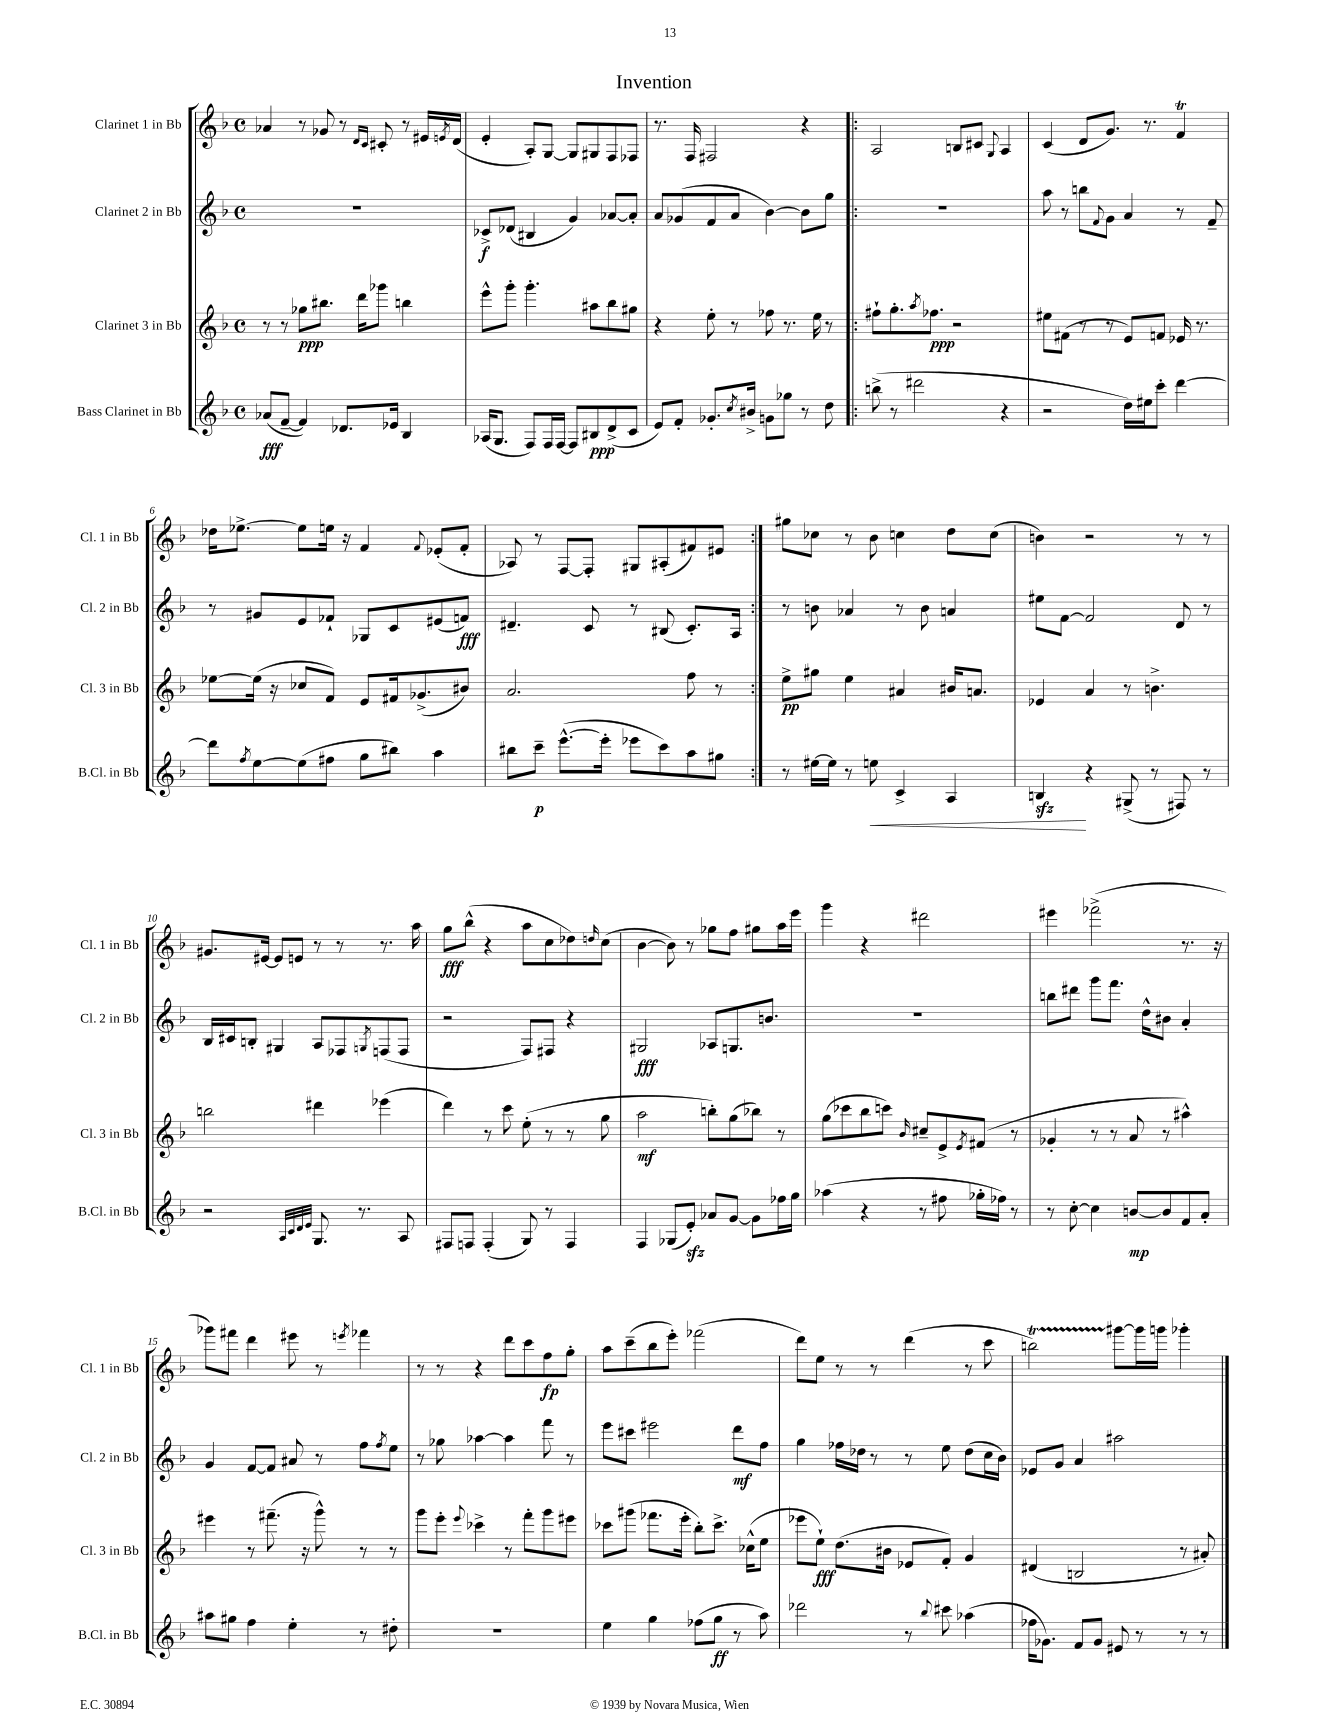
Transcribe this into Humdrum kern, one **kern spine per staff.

**kern	**dynam	**kern	**dynam	**kern	**dynam	**kern	**dynam
*part4	*part4	*part3	*part3	*part2	*part2	*part1	*part1
*staff4	*staff4	*staff3	*staff3	*staff2	*staff2	*staff1	*staff1
*I"Bass Clarinet in Bb	*	*I"Clarinet 3 in Bb	*	*I"Clarinet 2 in Bb	*	*I"Clarinet 1 in Bb	*
*I'B.Cl. in Bb	*	*I'Cl. 3 in Bb	*	*I'Cl. 2 in Bb	*	*I'Cl. 1 in Bb	*
*clefG2	*	*clefG2	*	*clefG2	*	*clefG2	*
*k[b-]	*	*k[b-]	*	*k[b-]	*	*k[b-]	*
*M4/4	*	*M4/4	*	*M4/4	*	*M4/4	*
*met(c)	*	*met(c)	*	*met(c)	*	*met(c)	*
=1	=1	=1	=1	=1	=1	=1	=1
(8a-X/L	fff	8r	.	1r	.	4a-X/	.
[8f~/J	.	8r	.	.	.	.	.
4f/])	.	8gg-X\L	ppp	.	.	8r	.
.	.	8.bb#X\J	.	.	.	8g-X/	.
8.d-X/L	.	.	.	.	.	8r	.
.	.	16ddd\KL	.	.	.	.	.
.	.	.	.	.	.	16qqd/LL	.
.	.	.	.	.	.	16qqc/JJ	.
.	.	8ggg-X\J	.	.	.	8c#X'/	.
16e-X/Jk	.	.	.	.	.	.	.
4B-/	.	4bbn\	.	.	.	8r	.
.	.	.	.	.	.	16e#X/LL	.
.	.	.	.	.	.	8qen/	.
.	.	.	.	.	.	(16d/JJ	.
=2	=2	=2	=2	=2	=2	=2	=2
(16A-X/KL	.	8eee^^\L	.	8c-X^/L	f	4e'/	.
8.G/J	.	.	.	.	.	.	.
.	.	8ggg'\J	.	(8d-X/J	.	.	.
8F/L)	.	4.ggg'\	.	4B#X/	.	8A'/L)	.
16F/L	.	.	.	.	.	[8G/J	.
[16F/JJ	.	.	.	.	.	.	.
8F/L]	.	.	.	4g/)	.	8G/L]	.
8B#X/	ppp	8aa#X\L	.	.	.	8G#X/	.
(8d^/	.	8bb-\	.	[8a-X/L	.	8F/	.
8c/J	.	8gg#X\J	.	8a-'/J]	.	8F-X/J	.
=3	=3	=3	=3	=3	=3	=3	=3
8e/L)	.	4r	.	8a/L	.	8.r	.
8f'/J	.	.	.	(8g-X/	.	.	.
.	.	.	.	.	.	16F/	.
8.g-X'/L	.	8ee'\	.	8f/	.	2F#X/	.
.	.	8r	.	8a/J	.	.	.
8qcc/	.	.	.	.	.	.	.
16b#X^/Jk	.	.	.	.	.	.	.
8gn\L	.	8ff-X\	.	[4b-\)	.	.	.
8gg-X\J	.	8.r	.	.	.	.	.
8r	.	.	.	8b-\L]	.	4r	.
.	.	16ee\	.	.	.	.	.
8dd\	.	8r	.	8gg\J	.	.	.
=4!|:	=4!|:	=4!|:	=4!|:	=4!|:	=4!|:	=4!|:	=4!|:
(8bbn^\	.	8ff#X`\L	.	1r	.	2A/	.
8r	.	8.gg'\	.	.	.	.	.
2ddd#X\	.	.	.	.	.	.	.
.	.	8qaa/	.	.	.	.	.
.	.	8.ff-X\J	ppp	.	.	.	.
.	.	2r	.	.	.	8Bn/L	.
.	.	.	.	.	.	8c#X/J	.
.	.	.	.	.	.	8qqG/	.
4r	.	.	.	.	.	4A/	.
=5	=5	=5	=5	=5	=5	=5	=5
2r	.	8ee#X\L	.	8aa\	.	(4c/	.
.	.	(8f#X\J	.	8r	.	.	.
.	.	8r	.	8bbn\L	.	8d/L	.
.	.	.	.	8qqf/	.	.	.
.	.	8r	.	8g\J	.	8.g/J)	.
16dd\LL)	.	8e/L)	.	4a/	.	.	.
16ee#X\J	.	.	.	.	.	8.r	.
8ccc'\J	.	8fn/J	.	.	.	.	.
[4ddd\	.	16e-X/	.	8r	.	4fT/	.
.	.	8.r	.	.	.	.	.
.	.	.	.	8f~/	.	.	.
!!LO:LB:g=z
=6	=6	=6	=6	=6	=6	=6	=6
8ddd\L]	.	[8ee-X\L	.	8r	.	16dd-X\KL	.
.	.	.	.	.	.	[8.ee-X^\J	.
8qff/	.	.	.	.	.	.	.
[8ee\	.	(16ee-\Jk]	.	8g#X/L	.	.	.
.	.	16r	.	.	.	.	.
(8ee\]	.	8cc-X/L	.	8e/	.	8ee-\L]	.
8ff#X\J	.	8f/J)	.	8f-X`/J	.	16een\Jk	.
.	.	.	.	.	.	16r	.
8gg\L	.	8e/L	.	8G-X/L	.	4f/	.
8bb#X\J)	.	16f#X/k	.	8c/	.	.	.
.	.	(8.g-X^/	.	.	.	.	.
.	.	.	.	.	.	8qqf/	.
4aa\	.	.	.	(8e#X/	.	(8e-X'/L	.
.	.	8b#X/J)	.	8fn/J)	fff	8f'/J	.
=7	=7	=7	=7	=7	=7	=7	=7
8bb#X\L	.	2.a/	.	4.d#X~/	.	8A-X/)	.
8ccc~\J	p	.	.	.	.	8r	.
([8.eee^^\L	.	.	.	.	.	[8F/L	.
.	.	.	.	8c/	.	8F'/J]	.
16eee'\Jk]	.	.	.	.	.	.	.
8eee-X\L	.	.	.	8r	.	8G#X/L	.
8ccc\)	.	.	.	(8B#X/	.	(8A#X'/	.
8aa\	.	8ff\	.	8.c'/L)	.	8f#X/)	.
8gg#X\J	.	8r	.	.	.	8e#X/J	.
.	.	.	.	16A/Jk	.	.	.
=8:|!	=8:|!	=8:|!	=8:|!	=8:|!	=8:|!	=8:|!	=8:|!
8r	.	8ee^\L	pp	8r	.	8gg#X\L	.
[16ee#X\LL	.	8gg#X\J	.	8bn\	.	8cc-X\J	.
16ee#\JJ]	.	.	.	.	.	.	.
8r	.	4ee\	.	4a-X/	.	8r	.
!	!LO:HP:b	!	!	!	!	!	!
8een\	<	.	.	.	.	8b-\	.
4c^/	.	4a#X/	.	8r	.	4ccn\	.
.	.	.	.	8b\	.	.	.
4A/	.	16b#X/KL	.	4an/	.	8dd\L	.
.	.	8.an/J	.	.	.	.	.
.	.	.	.	.	.	(8cc\J	.
=9	=9	=9	=9	=9	=9	=9	=9
4Bnzz/	.	4e-X/	.	8ee#X\L	.	4bn\)	.
.	.	.	.	[8f\J	.	.	.
4r	[	4a/	.	2f/]	.	2r	.
(8G#X^/	.	8r	.	.	.	.	.
8r	.	4.bn^\	.	.	.	.	.
8F#X/)	.	.	.	8d/	.	8r	.
8r	.	.	.	8r	.	8r	.
!!LO:LB:g=z
=10	=10	=10	=10	=10	=10	=10	=10
2r	.	2bbn\	.	16B-/LL	.	8.g#X/L	.
.	.	.	.	16c#X/J	.	.	.
.	.	.	.	8Bn'/J	.	.	.
.	.	.	.	.	.	[16e#X/Jk	.
.	.	.	.	4G#X/	.	8e#/L]	.
.	.	.	.	.	.	8en/J	.
32qqA/LLL	.	.	.	.	.	.	.
32qqc/	.	.	.	.	.	.	.
32qqd/	.	.	.	.	.	.	.
32qqe/JJJ	.	.	.	.	.	.	.
8.G/	.	4ddd#X\	.	8A/L	.	8r	.
.	.	.	.	8F-X/	.	8r	.
8.r	.	.	.	.	.	.	.
.	.	.	.	8qGn/	.	.	.
.	.	(4eee-X\	.	(8Fn/	.	8.r	.
8A/	.	.	.	8F/J	.	.	.
.	.	.	.	.	.	16aa\	.
=11	=11	=11	=11	=11	=11	=11	=11
8F#X/L	.	4ddd\)	.	2r	.	8gg\L	fff
8Fn/J	.	.	.	.	.	(8bb-^^\J	.
(4F'/	.	8r	.	.	.	4r	.
.	.	8ccc\	.	.	.	.	.
8G/)	.	(8ee'\	.	8F/L)	.	8aa\L	.
8r	.	8r	.	8F#X/J	.	8cc\	.
4F/	.	8r	.	4r	.	8dd-X\)	.
.	.	.	.	.	.	16qqddn/	.
.	.	8gg\	.	.	.	(8cc\J	.
=12	=12	=12	=12	=12	=12	=12	=12
4F/	.	2aa\	mf	2G#X/	fff	[4b-\	.
(8G-X/L	.	.	.	.	.	8b-\])	.
8ezz'/J)	.	.	.	.	.	8r	.
8a-X/L	.	8bbn'\L)	.	8A-X/L	.	8gg-X\L	.
[8g/J	.	(8gg\	.	8.Gn/	.	8ff\J	.
8g\L]	.	8bb-X\J)	.	.	.	8gg#X\L	.
.	.	.	.	8.bn/J	.	.	.
16ff-X\L	.	8r	.	.	.	16aa\L	.
16gg\JJ	.	.	.	.	.	16eee\JJ	.
=13	=13	=13	=13	=13	=13	=13	=13
(4aa-X\	.	(8gg\L	.	1r	.	4ggg\	.
.	.	8ccc-X\	.	.	.	.	.
4r	.	8bb-\	.	.	.	4r	.
.	.	8cccn\J)	.	.	.	.	.
.	.	16qqb-/	.	.	.	.	.
8r	.	8cc#X~/L	.	.	.	2ddd#X\	.
8ff#X\	.	8e^/	.	.	.	.	.
.	.	8qe/	.	.	.	.	.
16gg-X'\LL	.	(8f#X/J	.	.	.	.	.
16ff-X\JJ)	.	.	.	.	.	.	.
8r	.	8r	.	.	.	.	.
=14	=14	=14	=14	=14	=14	=14	=14
8r	.	4g-X'/	.	8bbn\L	.	4eee#X\	.
[8cc'\	.	.	.	8ddd#X\J	.	.	.
4cc\]	.	8r	.	8ggg\L	.	(2fff-X^\	.
.	.	8r	.	8.fff\J	.	.	.
[8bn/L	mp	8a/	.	.	.	.	.
.	.	.	.	16dd^^\KL	.	.	.
8b/]	.	8r	.	8b#X\J	.	.	.
8f/	.	4aa#X^^\)	.	4a'/	.	8.r	.
8a'/J	.	.	.	.	.	.	.
.	.	.	.	.	.	16r	.
!!LO:LB:g=z
=15	=15	=15	=15	=15	=15	=15	=15
8aa#X\L	.	4eee#X\	.	4g/	.	8ggg-X\L)	.
8gg#X\J	.	.	.	.	.	8fff#X\J	.
4ff\	.	8r	.	[8f/L	.	4ddd\	.
.	.	(8.fff#X~\	.	8f/J]	.	.	.
4ee'\	.	.	.	8a#X/	.	8eee#X\	.
.	.	16r	.	.	.	.	.
.	.	8ggg^^\)	.	8r	.	8r	.
.	.	.	.	.	.	8qeeen/	.
8r	.	8r	.	8ff\L	.	4fff-X\	.
.	.	.	.	8qff/	.	.	.
8dd#X'\	.	8r	.	8ee\J	.	.	.
=16	=16	=16	=16	=16	=16	=16	=16
1r	.	8ggg\L	.	8r	.	8r	.
.	.	8eee'\J	.	8gg-X\	.	8r	.
.	.	8qqeee/	.	.	.	.	.
.	.	4ccc-X^\	.	[4aa-X\	.	4r	.
.	.	8r	.	4aa-\]	.	8ddd\L	.
.	.	8fff'\L	.	.	.	8ccc\	.
.	.	8ggg\	.	8fff\	.	8ff\	fp
.	.	8eee#X\J	.	8r	.	8gg'\J	.
=17	=17	=17	=17	=17	=17	=17	=17
4ee\	.	8ccc-X\L	.	8eee\L	.	8aa\L	.
.	.	(8ggg#X\J	.	8ccc#X\J	.	(8ccc~\	.
4gg\	.	8.fff-X\L	.	2eee#X\	.	8bb-\	.
.	.	.	.	.	.	8eee'\J)	.
.	.	16eee'\Jk	.	.	.	.	.
(8ff-X\L	.	8bb-'\L)	.	.	.	(2fff-X\	.
8gg\J	ff	8.ccc-^\J	.	.	.	.	.
8r	.	.	.	8ddd\L	mf	.	.
.	.	(16cc-X^^\KL	.	.	.	.	.
8aa\)	.	8ee\J	.	8ff\J	.	.	.
=18	=18	=18	=18	=18	=18	=18	=18
2ddd-X\	.	8eee-X\L	.	4gg\	.	8ddd\L)	.
.	.	8ee`\J)	fff	.	.	8ee\J	.
.	.	(8.dd\L	.	16ff-X\LL	.	8r	.
.	.	.	.	16dd-X\JJ	.	.	.
.	.	.	.	8r	.	8r	.
.	.	16b#X\Jk	.	.	.	.	.
8r	.	8e-X/L	.	8r	.	(4ddd\	.
8qqbb-/	.	.	.	.	.	.	.
8ccc#X\	.	8f'/J)	.	8ee\	.	.	.
(4aa-X\	.	4g/	.	(8dd-\L	.	8r	.
.	.	.	.	16cc\L	.	8ccc\	.
.	.	.	.	16b-\JJ)	.	.	.
=19	=19	=19	=19	=19	=19	=19	=19
16ff-X\KL	.	(4d#X/	.	8e-X/L	.	2bbnt\)	.
8.g-X\J)	.	.	.	.	.	.	.
.	.	.	.	8g/J	.	.	.
8f/L	.	2Bn/	.	4a/	.	.	.
8g-/J	.	.	.	.	.	.	.
8e#X/	.	.	.	2aa#X\	.	[8ggg#X\L	.
8r	.	.	.	.	.	16ggg#\L]	.
.	.	.	.	.	.	16gggn\JJ	.
8r	.	8r	.	.	.	4ggg-X'\	.
8r	.	8a#X'/)	.	.	.	.	.
==	==	==	==	==	==	==	==
*-	*-	*-	*-	*-	*-	*-	*-
